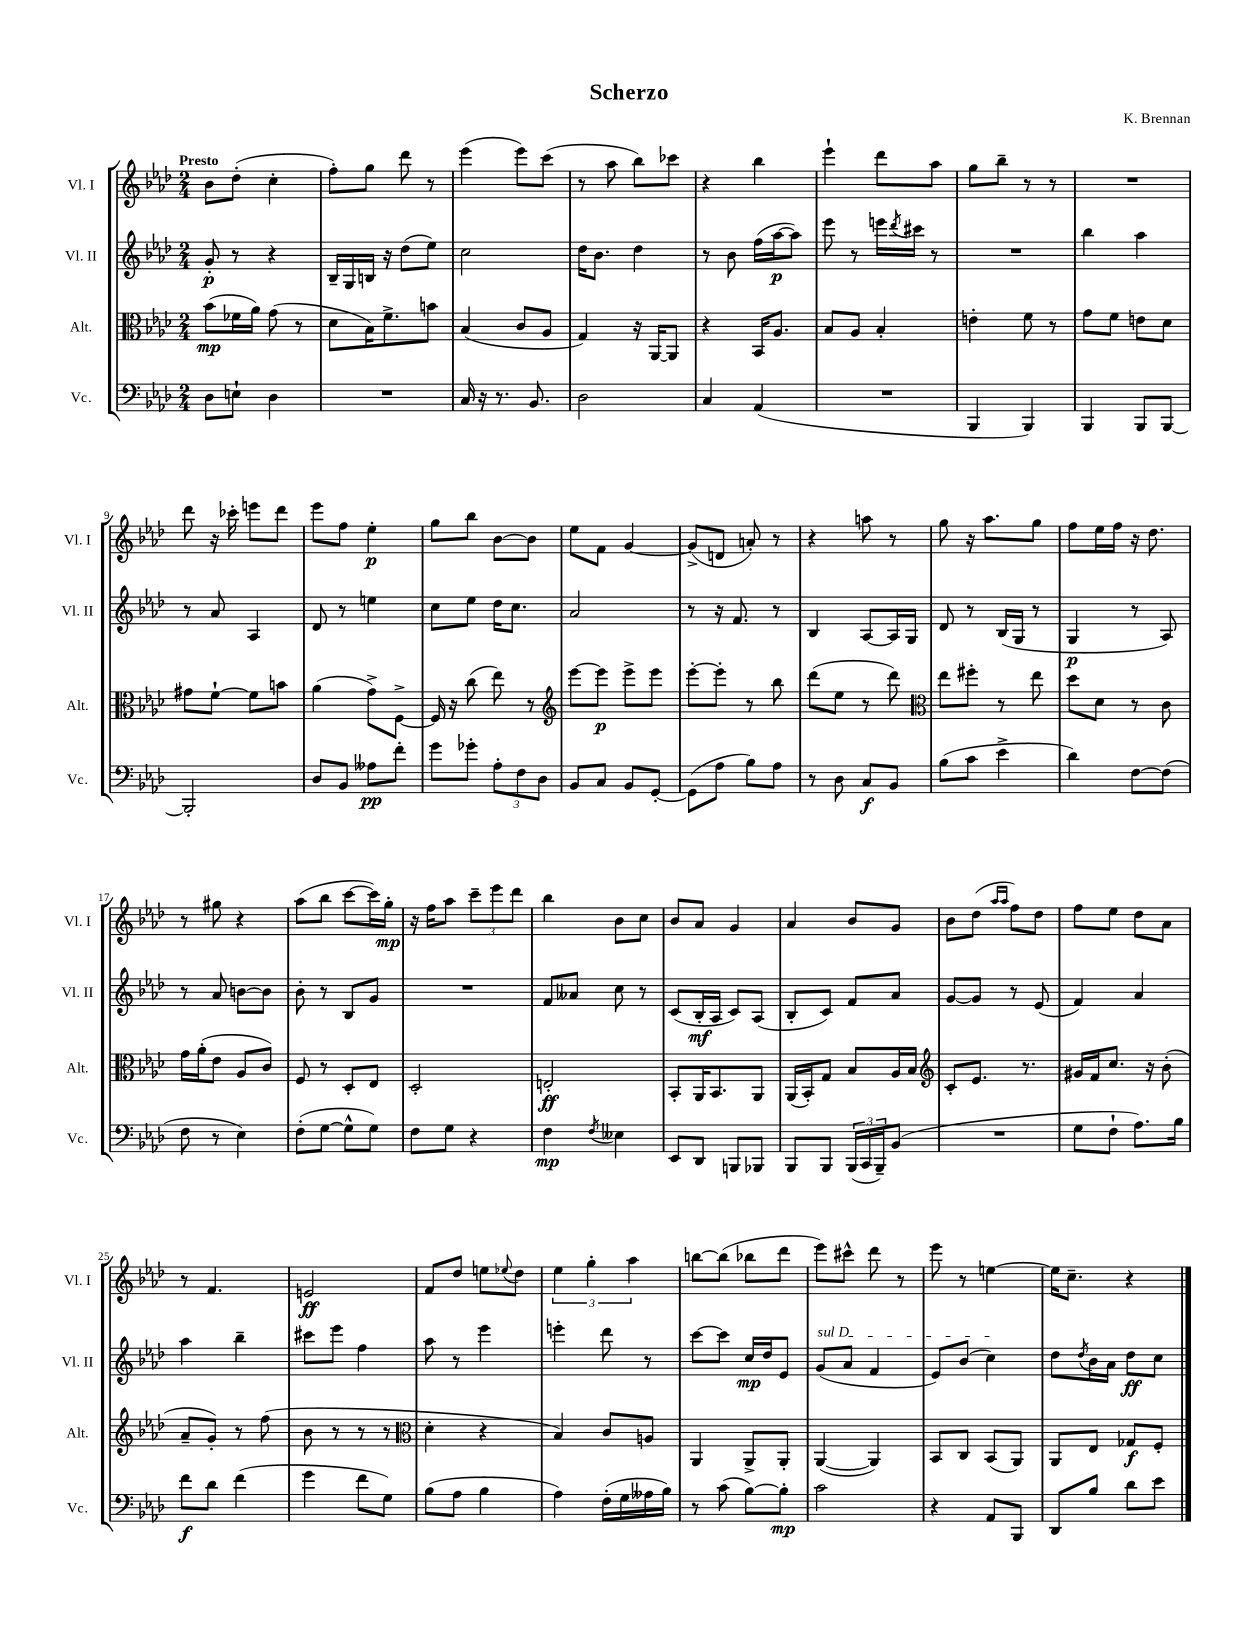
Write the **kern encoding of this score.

**kern	**dynam	**kern	**dynam	**kern	**dynam	**kern	**dynam
*part4	*part4	*part3	*part3	*part2	*part2	*part1	*part1
*staff4	*staff4	*staff3	*staff3	*staff2	*staff2	*staff1	*staff1
*I"Vc.	*	*I"Alt.	*	*I"Vl. II	*	*I"Vl. I	*
*I'Vc.	*	*I'Alt.	*	*I'Vl. II	*	*I'Vl. I	*
*clefF4	*	*clefC3	*	*clefG2	*	*clefG2	*
*k[b-e-a-d-]	*	*k[b-e-a-d-]	*	*k[b-e-a-d-]	*	*k[b-e-a-d-]	*
*M2/4	*	*M2/4	*	*M2/4	*	*M2/4	*
=1	=1	=1	=1	=1	=1	=1	=1
!	!	!	!	!	!	!LO:TX:a:B:t=Presto	!
8D-\L	.	(8b-\L	mp	8g'/	p	8b-\L	.
8En`\J	.	16f-X\L	.	8r	.	(8dd-'\J	.
.	.	16a-\JJ)	.	.	.	.	.
4D-\	.	(8g\	.	4r	.	4cc'\	.
.	.	8r	.	.	.	.	.
=2	=2	=2	=2	=2	=2	=2	=2
2r	.	8d-\L	.	16B-~/LL	.	8ff'\L)	.
.	.	.	.	16G/	.	.	.
.	.	16B-\K)	.	16Bn/JJ	.	8gg\J	.
.	.	8.f^\	.	16r	.	.	.
.	.	.	.	(8dd-\L	.	8ddd-\	.
.	.	8bn\J	.	8ee-\J)	.	8r	.
=3	=3	=3	=3	=3	=3	=3	=3
16C/	.	(4B-/	.	2cc\	.	(4eee-\	.
16r	.	.	.	.	.	.	.
8.r	.	.	.	.	.	.	.
.	.	8c/L	.	.	.	8eee-\L)	.
8.BB-/	.	.	.	.	.	.	.
.	.	8A-/J	.	.	.	(8ccc\J	.
=4	=4	=4	=4	=4	=4	=4	=4
2D-\	.	4G/)	.	16dd-\KL	.	8r	.
.	.	.	.	8.b-\J	.	.	.
.	.	.	.	.	.	8aa-\	.
.	.	16r	.	4dd-\	.	8bb-\L)	.
.	.	[16AA-/KL	.	.	.	.	.
.	.	8AA-/J]	.	.	.	8ccc-X\J	.
=5	=5	=5	=5	=5	=5	=5	=5
4C/	.	4r	.	8r	.	4r	.
.	.	.	.	8b-\	.	.	.
(4AA-/	.	16BB-/KL	.	(16ff\LL	.	4bb-\	.
.	.	8.A-/J	.	[16aa-\J	p	.	.
.	.	.	.	8aa-\J])	.	.	.
=6	=6	=6	=6	=6	=6	=6	=6
2r	.	8B-/L	.	8eee-\	.	4eee-`\	.
.	.	8A-/J	.	8r	.	.	.
.	.	4B-'/	.	16eeen\LL	.	8ddd-\L	.
.	.	.	.	8qddd-/	.	.	.
.	.	.	.	16ccc#X\JJ	.	.	.
.	.	.	.	8r	.	8aa-\J	.
=7	=7	=7	=7	=7	=7	=7	=7
4BBB-/	.	4en'\	.	2r	.	8gg\L	.
.	.	.	.	.	.	8bb-~\J	.
4BBB-/)	.	8f\	.	.	.	8r	.
.	.	8r	.	.	.	8r	.
=8	=8	=8	=8	=8	=8	=8	=8
4BBB-/	.	8g\L	.	4bb-\	.	2r	.
.	.	8f\J	.	.	.	.	.
8BBB-/L	.	8en\L	.	4aa-\	.	.	.
[8BBB-/J	.	8d-\J	.	.	.	.	.
!!LO:LB:g=z
=9	=9	=9	=9	=9	=9	=9	=9
2BBB-'/]	.	8g#X\L	.	8r	.	8ddd-\	.
.	.	[8f`\J	.	8a-/	.	16r	.
.	.	.	.	.	.	16ccc-X'\	.
.	.	8f\L]	.	4A-/	.	8eeen\L	.
.	.	8bn\J	.	.	.	8ddd-\J	.
=10	=10	=10	=10	=10	=10	=10	=10
8D-/L	.	(4a-\	.	8d-/	.	8eee-\L	.
8BB-/J	.	.	.	8r	.	8ff\J	.
8A--X\L	pp	8g^\L)	.	4een\	.	4ee-'\	p
8f'\J	.	[8F^\J	.	.	.	.	.
=11	=11	=11	=11	=11	=11	=11	=11
8g\L	.	16F/]	.	8cc\L	.	8gg\L	.
.	.	16r	.	.	.	.	.
8g-X'\J	.	(8cc\	.	8ee-\J	.	8bb-\J	.
12A-'\L	.	8ee-\)	.	16dd-\KL	.	[8b-\L	.
.	.	.	.	8.cc\J	.	.	.
12F\	.	.	.	.	.	.	.
.	.	8r	.	.	.	8b-\J]	.
12D-\J	.	.	.	.	.	.	.
=12	=12	=12	=12	=12	=12	=12	=12
*	*	*clefG2	*	*	*	*	*
8BB-/L	.	[8eee-\L	.	2a-/	.	8ee-\L	.
8C/J	.	8eee-\J]	p	.	.	8f\J	.
8BB-/L	.	8eee-^\L	.	.	.	[4g/	.
[8GG'/J	.	8eee-\J	.	.	.	.	.
=13	=13	=13	=13	=13	=13	=13	=13
(8GG\L]	.	[8eee-'\L	.	8r	.	(8g^/L]	.
8A-\J	.	8eee-'\J]	.	16r	.	8dn/J	.
.	.	.	.	8.f/	.	.	.
8B-\L)	.	8r	.	.	.	8an'/)	.
8A-\J	.	8bb-\	.	8r	.	8r	.
=14	=14	=14	=14	=14	=14	=14	=14
8r	.	(8ddd-\L	.	4B-/	.	4r	.
8D-\	.	8ee-\J	.	.	.	.	.
8C/L	f	8r	.	[8A-/L	.	8aan\	.
8BB-/J	.	8ddd-\)	.	16A-/L]	.	8r	.
.	.	.	.	16G/JJ	.	.	.
=15	=15	=15	=15	=15	=15	=15	=15
*	*	*clefC3	*	*	*	*	*
(8B-\L	.	8ee-\L	.	8d-/	.	8gg\	.
8c\J	.	8ff#X'\J	.	8r	.	16r	.
.	.	.	.	.	.	8.aa-\L	.
4e-^\	.	8r	.	(16B-/LL	.	.	.
.	.	.	.	16G/JJ	.	.	.
.	.	8ee-\	.	8r	.	8gg\J	.
=16	=16	=16	=16	=16	=16	=16	=16
4d-\)	.	8dd-\L	.	4G/	p	8ff\L	.
.	.	8d-\J	.	.	.	16ee-\L	.
.	.	.	.	.	.	16ff\JJ	.
[8F\L	.	8r	.	8r	.	16r	.
.	.	.	.	.	.	8.dd-\	.
(8F\J]	.	8c\	.	8A-/)	.	.	.
!!LO:LB:g=z
=17	=17	=17	=17	=17	=17	=17	=17
8F\	.	16g\LL	.	8r	.	8r	.
.	.	(16a-'\J	.	.	.	.	.
8r	.	8e-\J	.	8a-/	.	8gg#X\	.
4E-\)	.	8A-/L	.	[8bn\L	.	4r	.
.	.	8c/J)	.	8b\J]	.	.	.
=18	=18	=18	=18	=18	=18	=18	=18
(8F'\L	.	8F/	.	8b-'\	.	(8aa-\L	.
[8G\J	.	8r	.	8r	.	8bb-\J	.
8G^^\L]	.	8D-'/L	.	8B-/L	.	[8ccc\L	.
8G\J)	.	8E-/J	.	8g/J	.	16ccc\L])	.
.	.	.	.	.	.	16gg'\JJ	mp
=19	=19	=19	=19	=19	=19	=19	=19
8F\L	.	2D-'/	.	2r	.	16r	.
.	.	.	.	.	.	16ff\KL	.
8G\J	.	.	.	.	.	8aa-\J	.
4r	.	.	.	.	.	12ccc~\L	.
.	.	.	.	.	.	12eee-\	.
.	.	.	.	.	.	12ddd-\J	.
=20	=20	=20	=20	=20	=20	=20	=20
4F\	mp	2En'/	ff	8f/L	.	4bb-\	.
.	.	.	.	8a--X/J	.	.	.
8qF/	.	.	.	.	.	.	.
4E--X\	.	.	.	8cc\	.	8b-\L	.
.	.	.	.	8r	.	8cc\J	.
=21	=21	=21	=21	=21	=21	=21	=21
8EE-/L	.	8BB-'/L	.	(8c/L	.	8b-/L	.
8DD-/J	.	16AA-/K	.	16B-'/L	mf	8a-/J	.
.	.	8.BB-/	.	16A-/JJ	.	.	.
8BBBn/L	.	.	.	8c/L)	.	4g/	.
8BBB-X/J	.	8AA-/J	.	(8A-/J	.	.	.
=22	=22	=22	=22	=22	=22	=22	=22
8BBB-/L	.	(16AA-/LL	.	8B-'/L	.	4a-/	.
.	.	16BB-'/J)	.	.	.	.	.
8BBB-/J	.	8G/J	.	8c/J)	.	.	.
(24BBB-/LL	.	8B-/L	.	8f/L	.	8b-/L	.
24CC/	.	.	.	.	.	.	.
24BBB-~/J)	.	.	.	.	.	.	.
(8BB-/J	.	16A-/L	.	8a-/J	.	8g/J	.
.	.	16B-/JJ	.	.	.	.	.
=23	=23	=23	=23	=23	=23	=23	=23
*	*	*clefG2	*	*	*	*	*
2r	.	8c'/L	.	[8g/L	.	8b-\L	.
.	.	8.e-/J	.	8g/J]	.	(8dd-\J	.
.	.	.	.	.	.	16qqaa-/LL	.
.	.	.	.	.	.	16qqaa-/JJ	.
.	.	.	.	8r	.	8ff\L)	.
.	.	8.r	.	.	.	.	.
.	.	.	.	(8e-/	.	8dd-\J	.
=24	=24	=24	=24	=24	=24	=24	=24
8G\L	.	16g#X/LL	.	4f/)	.	8ff\L	.
.	.	16f/J	.	.	.	.	.
8F`\J	.	8.cc/J	.	.	.	8ee-\J	.
8.A-\L)	.	.	.	4a-/	.	8dd-\L	.
.	.	16r	.	.	.	.	.
.	.	(8b-'\	.	.	.	8a-\J	.
16B-\Jk	.	.	.	.	.	.	.
!!LO:LB:g=z
=25	=25	=25	=25	=25	=25	=25	=25
8f\L	f	8a-~/L	.	4aa-\	.	8r	.
8d-\J	.	8g'/J)	.	.	.	4.f/	.
(4f\	.	8r	.	4bb-~\	.	.	.
.	.	(8ff\	.	.	.	.	.
=26	=26	=26	=26	=26	=26	=26	=26
4g\	.	8b-\	.	8ccc#X\L	.	2en/	ff
.	.	8r	.	8eee-\J	.	.	.
8f\L	.	8r	.	4ff\	.	.	.
8G\J)	.	8r	.	.	.	.	.
=27	=27	=27	=27	=27	=27	=27	=27
*	*	*clefC3	*	*	*	*	*
(8B-\L	.	4d-'\	.	8aa-\	.	8f/L	.
8A-\J	.	.	.	8r	.	8dd-/J	.
4B-\	.	4r	.	4eee-\	.	8een\L	.
.	.	.	.	.	.	8qqee-X/	.
.	.	.	.	.	.	8dd-\J	.
=28	=28	=28	=28	=28	=28	=28	=28
4A-\)	.	4B-/)	.	4eeen'\	.	6ee-\	.
.	.	.	.	.	.	6gg'\	.
(16F'\LL	.	8c/L	.	8ddd-\	.	.	.
16G\	.	.	.	.	.	.	.
.	.	.	.	.	.	6aa-\	.
16A--X\	.	8An/J	.	8r	.	.	.
16B-\JJ)	.	.	.	.	.	.	.
=29	=29	=29	=29	=29	=29	=29	=29
8r	.	4AA-/	.	[8ccc\L	.	[8bbn\L	.
(8c\	.	.	.	8ccc\J]	.	(8bb\J]	.
[8B-\L)	.	8AA-^/L	.	16cc/LL	mp	8bb-X\L	.
.	.	.	.	16dd-/J	.	.	.
8B-'\J]	mp	8AA-'/J	.	8e-/J	.	8ddd-\J	.
=30	=30	=30	=30	=30	=30	=30	=30
!	!	!	!	!LO:TX:a:i:t=sul D	!	!	!
2c\	.	([4AA-/	.	(8g/L	.	8eee-\L)	.
.	.	.	.	8a-/J	.	8ccc#X^^\J	.
.	.	4AA-/])	.	4f/	.	8ddd-\	.
.	.	.	.	.	.	8r	.
=31	=31	=31	=31	=31	=31	=31	=31
4r	.	8BB-/L	.	8e-/L)	.	8eee-\	.
.	.	8C/J	.	(8b-/J	.	8r	.
8AA-/L	.	(8BB-/L	.	4cc\)	.	[4een\	.
8BBB-/J	.	8AA-/J)	.	.	.	.	.
=32	=32	=32	=32	=32	=32	=32	=32
8DD-/L	.	8AA-/L	.	8dd-\L	.	16ee\KL]	.
.	.	.	.	.	.	8.cc~\J	.
.	.	.	.	8qdd-/	.	.	.
8B-/J	.	8E-/J	.	16b-\L	.	.	.
.	.	.	.	16a-\JJ	.	.	.
8d-\L	.	8G-X/L	f	8dd-\L	ff	4r	.
8e-\J	.	8F'/J	.	8cc\J	.	.	.
==	==	==	==	==	==	==	==
*-	*-	*-	*-	*-	*-	*-	*-
